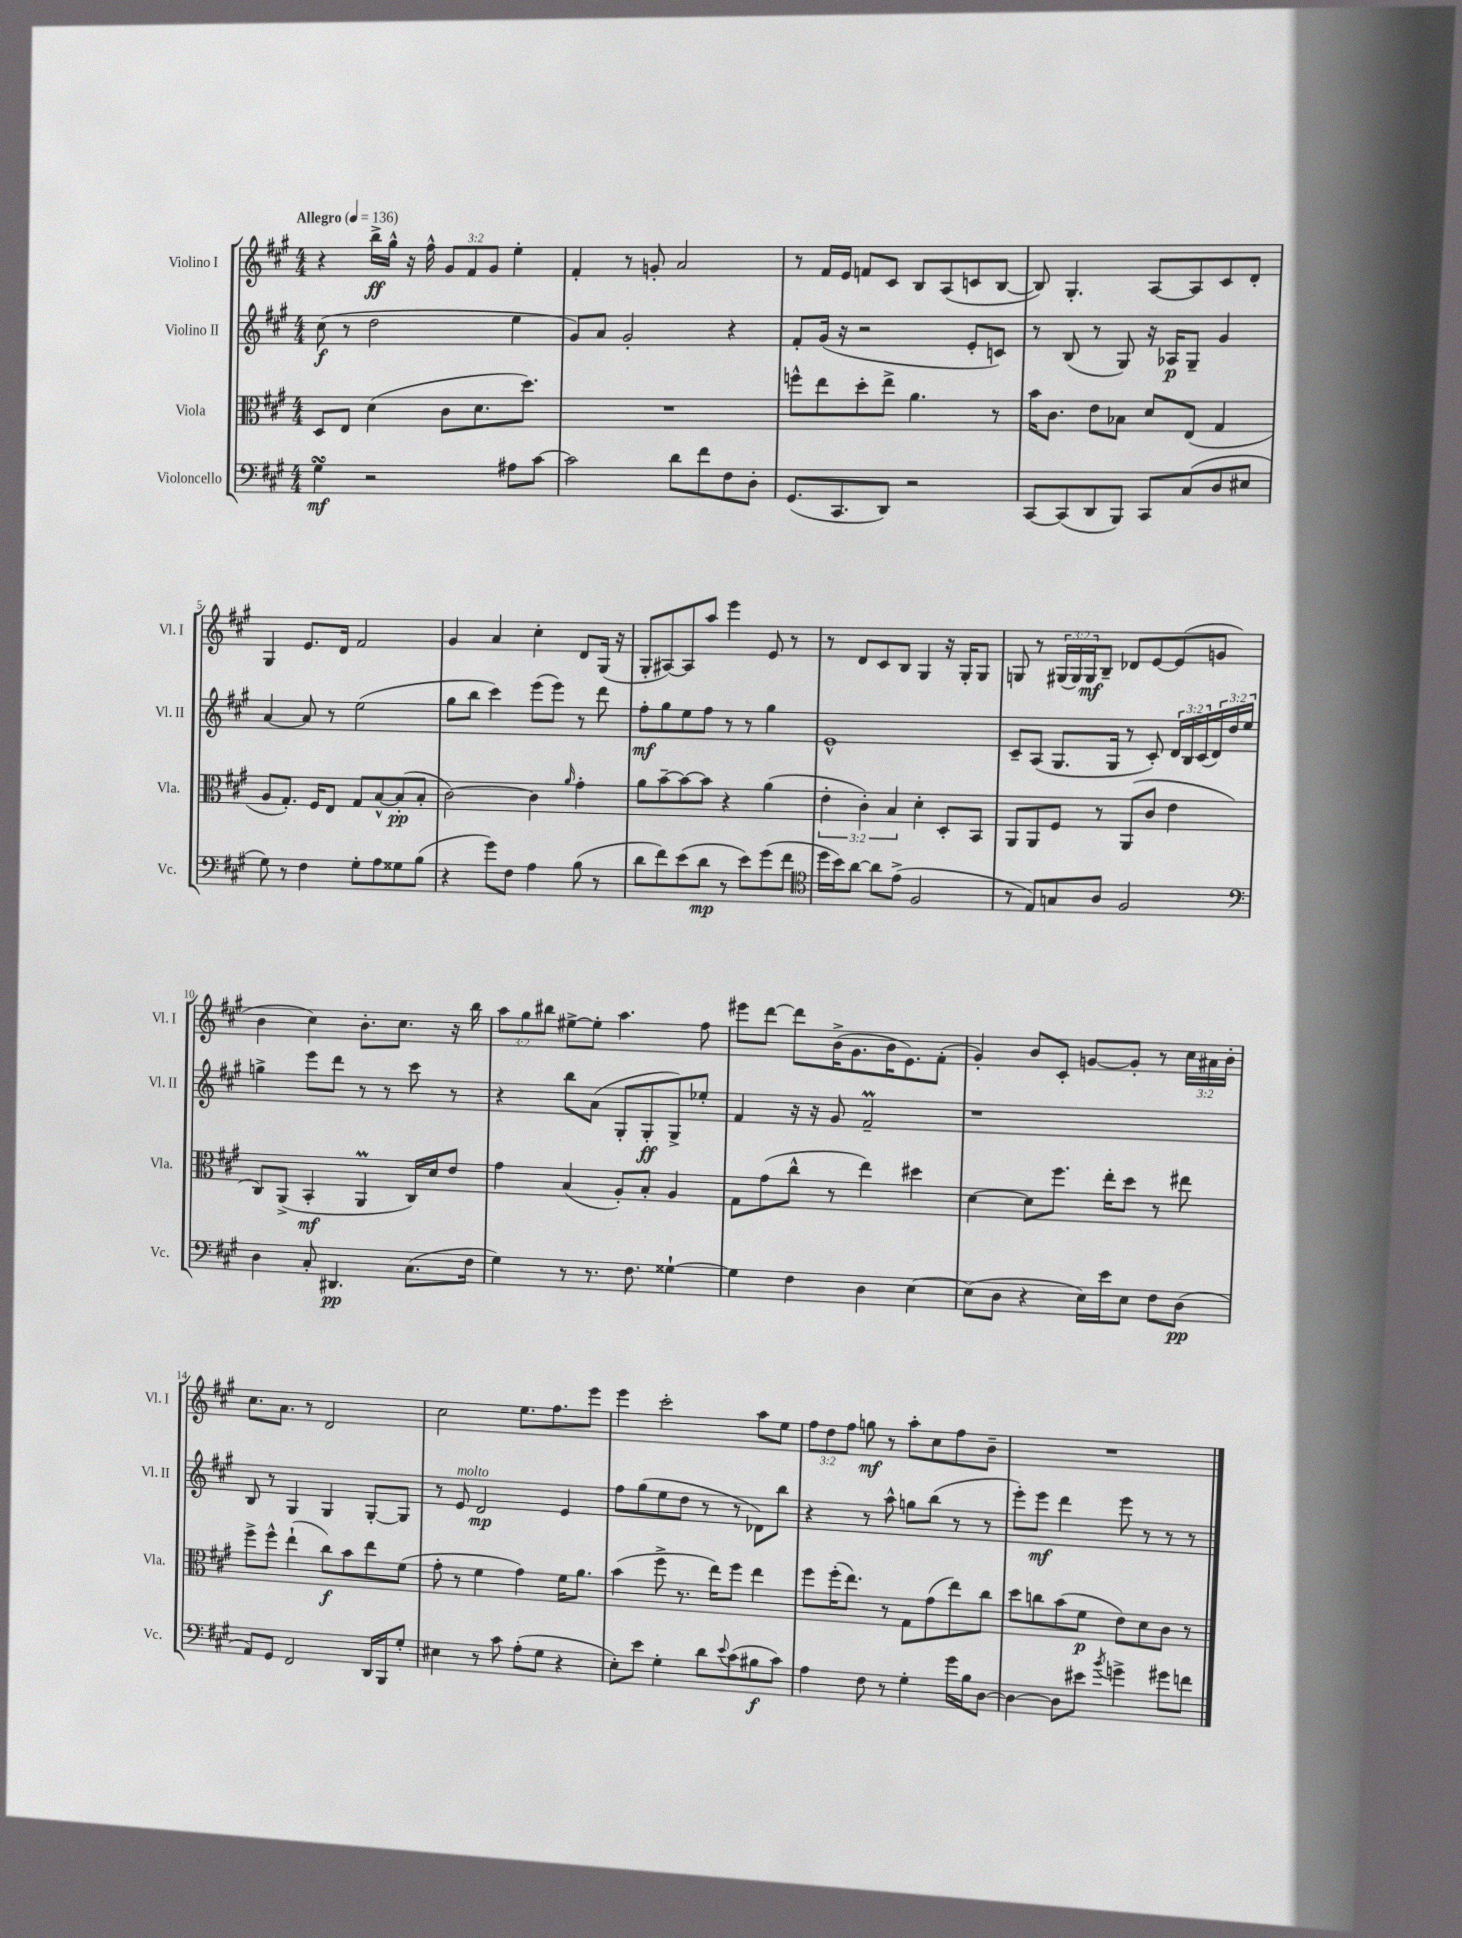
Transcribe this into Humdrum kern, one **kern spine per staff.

**kern	**dynam	**kern	**dynam	**kern	**dynam	**kern	**dynam
*part4	*part4	*part3	*part3	*part2	*part2	*part1	*part1
*staff4	*staff4	*staff3	*staff3	*staff2	*staff2	*staff1	*staff1
*I"Violoncello	*	*I"Viola	*	*I"Violino II	*	*I"Violino I	*
*I'Vc.	*	*I'Vla.	*	*I'Vl. II	*	*I'Vl. I	*
*clefF4	*	*clefC3	*	*clefG2	*	*clefG2	*
*k[f#c#g#]	*	*k[f#c#g#]	*	*k[f#c#g#]	*	*k[f#c#g#]	*
*M4/4	*	*M4/4	*	*M4/4	*	*M4/4	*
*MM136	*	*MM136	*	*MM136	*	*MM136	*
=1	=1	=1	=1	=1	=1	=1	=1
!	!	!	!	!	!	!LO:TX:a:B:t=Allegro	!
4G#sSsS\	mf	8D/L	.	(8cc#\	f	4r	.
.	.	8E/J	.	8r	.	.	.
2r	.	(4d\	.	2dd\	.	16bb^\LL	ff
.	.	.	.	.	.	16gg#^^\JJ	.
.	.	.	.	.	.	16r	.
.	.	.	.	.	.	16ff#^^\	.
.	.	8c#\L	.	.	.	12g#/L	.
.	.	.	.	.	.	12f#/	.
.	.	8.d\	.	.	.	.	.
.	.	.	.	.	.	12g#/J	.
8A#X\L	.	.	.	4ee\	.	4ee'\	.
.	.	8.dd\J)	.	.	.	.	.
[8c#\J	.	.	.	.	.	.	.
=2	=2	=2	=2	=2	=2	=2	=2
2c#\]	.	1r	.	8g#/L)	.	4f#'/	.
.	.	.	.	8a/J	.	.	.
.	.	.	.	2g#'/	.	8r	.
.	.	.	.	.	.	8gn'/	.
8d\L	.	.	.	.	.	2a/	.
8f#\	.	.	.	.	.	.	.
8F#\	.	.	.	4r	.	.	.
8D'\J	.	.	.	.	.	.	.
=3	=3	=3	=3	=3	=3	=3	=3
(8.GG#/L	.	8ffn^^\L	.	8f#'/L	.	8r	.
.	.	8ee\	.	(16g#/Jk	.	16f#/LL	.
8.CC#/	.	.	.	16r	.	16e/JJ	.
.	.	8dd'\	.	2r	.	8fn/L	.
8DD/J)	.	8ee^\J	.	.	.	8c#/J	.
2r	.	4.a\	.	.	.	8B/L	.
.	.	.	.	.	.	(8A/	.
.	.	.	.	8e'/L	.	8cn/	.
.	.	8r	.	8cn/J)	.	[8B/J	.
=4	=4	=4	=4	=4	=4	=4	=4
[8CC#/L	.	16b\KL	.	8r	.	8B/])	.
.	.	8.c#\J	.	.	.	.	.
(8CC#/]	.	.	.	(8B/	.	4.G#'/	.
8DD/	.	8e\L	.	8r	.	.	.
8BBB/J)	.	8B-X\J	.	8G#/)	.	.	.
8CC#/L	.	8d/L	.	16r	.	[8A/L	.
.	.	.	.	16A-X/KL	p	.	.
(8C#/	.	(8E/J	.	8G#~/J	.	8A/]	.
8D/	.	4G#/	.	4g#/	.	8c#/	.
8E#X/J	.	.	.	.	.	8d'/J	.
!!LO:LB:g=z
=5	=5	=5	=5	=5	=5	=5	=5
8G#\)	.	8A/L	.	[4a/	.	4G#/	.
8r	.	8.G#'/J)	.	.	.	.	.
4F#\	.	.	.	8a/]	.	8.e/L	.
.	.	16F#/KL	.	.	.	.	.
.	.	8E/J	.	8r	.	.	.
.	.	.	.	.	.	16d/Jk	.
8G#'\L	.	8G#/L	.	(2ee\	.	2f#/	.
8A\	.	[8B^^/	.	.	.	.	.
8G##X\	.	(8B'/]	pp	.	.	.	.
(8B\J	.	8B'/J	.	.	.	.	.
=6	=6	=6	=6	=6	=6	=6	=6
4r	.	[2c#\)	.	8gg#\L	.	4g#/	.
.	.	.	.	8bb\J	.	.	.
8g#\L)	.	.	.	4ccc#\)	.	4a/	.
8F#\J	.	.	.	.	.	.	.
4A\	.	4c#\]	.	(8eee\L	.	4cc#'\	.
.	.	.	.	8eee\J)	.	.	.
.	.	16qqa/	.	.	.	.	.
(8B\	.	4g#'\	.	8r	.	8d/L	.
8r	.	.	.	8ddd\	.	(16G#/Jk	.
.	.	.	.	.	.	16r	.
=7	=7	=7	=7	=7	=7	=7	=7
8d\L	.	8a\L	.	8ff#'\L	mf	8G#'/L	.
8f#\)	.	[8b~\	.	8gg#\	.	[8A#X/)	.
(8e\	.	8b\_	.	8ee\	.	8A#/]	.
8d\J	mp	8b\J]	.	8ff#\J	.	8aa/J	.
8r	.	4r	.	8r	.	4eee\	.
8e\L)	.	.	.	8r	.	.	.
(8g#\	.	(4a\	.	4gg#\	.	8e/	.
8f#\J	.	.	.	.	.	8r	.
=8	=8	=8	=8	=8	=8	=8	=8
*clefC4	*	*	*	*	*	*	*
16dd\LL	.	6e'\	.	1e^^	.	8r	.
16b\J)	.	.	.	.	.	.	.
[8a\J	.	.	.	.	.	8d/L	.
.	.	6c#'\)	.	.	.	.	.
8a\L]	.	.	.	.	.	8c#/	.
.	.	6B/	.	.	.	.	.
(8e^\J	.	.	.	.	.	8B/J	.
2F#/	.	4d'\	.	.	.	4G#/	.
.	.	8D'/L	.	.	.	16r	.
.	.	.	.	.	.	16G#'/KL	.
.	.	8BB/J	.	.	.	8G#/J	.
=9	=9	=9	=9	=9	=9	=9	=9
8r	.	8AA/L	.	8c#~/L	.	8Gn/	.
8E/L)	.	8AA/	.	(8A/J	.	8r	.
8Gn/	.	8F#/J	.	8.G#/L	.	(24G#X/LL	.
.	.	.	.	.	.	24G#/)	.
.	.	.	.	.	.	24G#/J	mf
8A/J	.	8r	.	.	.	8B~/J	.
.	.	.	.	16G#/Jk	.	.	.
2F#/	.	(8AA/L	.	8r	.	8d-X/L	.
.	.	8c#/J	.	8c#'/)	.	[8e/	.
.	.	4e\	.	24d/LL	.	(8e/]	.
.	.	.	.	24B/	.	.	.
.	.	.	.	(24c#/	.	.	.
.	.	.	.	24d/)	.	8gn/J	.
.	.	.	.	24dd/	.	.	.
.	.	.	.	24ee/JJ	.	.	.
!!LO:LB:g=z
=10	=10	=10	=10	=10	=10	=10	=10
*clefF4	*	*	*	*	*	*	*
4D\	.	8C#/L)	.	4ggn^\	.	4b\	.
.	.	(8AA^/J	.	.	.	.	.
8C#'/	.	4BB'/	mf	8eee\L	.	4cc#\)	.
4.DD#X/	pp	.	.	8ddd\J	.	.	.
.	.	4AAM/	.	8r	.	8.b'\L	.
.	.	.	.	8r	.	.	.
.	.	.	.	.	.	8.cc#\J	.
(8.C#\L	.	16C#/LL)	.	8ccc#\	.	.	.
.	.	16d/J	.	.	.	.	.
.	.	8e/J	.	8r	.	16r	.
16F#\Jk	.	.	.	.	.	16bb\	.
=11	=11	=11	=11	=11	=11	=11	=11
4G#\)	.	4g#\	.	4r	.	12aa\L	.
.	.	.	.	.	.	12gg#\	.
.	.	.	.	.	.	12bb#X\J	.
8r	.	(4B/	.	8bb\L	.	[8ee#X^\L	.
8.r	.	.	.	(8a\J	.	8ee#'\J]	.
.	.	8A'/L)	.	8G#'/L	.	4.aa\	.
8.F#\	.	.	.	.	.	.	.
.	.	8B'/J	.	8G#'/	ff	.	.
[4G##X`\	.	4A/	.	8G#^/)	.	.	.
.	.	.	.	8ee-X'/J	.	8ff#\	.
=12	=12	=12	=12	=12	=12	=12	=12
4G##\]	.	8G#\L	.	4f#/	.	8eee#X\L	.
.	.	(8g#\	.	.	.	[8ddd\J	.
4F#\	.	8cc#^^\J	.	16r	.	8ddd\L]	.
.	.	.	.	16r	.	.	.
.	.	8r	.	8g#/	.	(16b^\K	.
.	.	.	.	.	.	8.g#\	.
4D\	.	4ee\)	.	2f#M~/	.	.	.
.	.	.	.	.	.	16b\K	.
.	.	.	.	.	.	8.e\)	.
[4E\	.	4dd#X\	.	.	.	.	.
.	.	.	.	.	.	(8f#'\J	.
=13	=13	=13	=13	=13	=13	=13	=13
(8E\L]	.	[4d\	.	1r	.	4g#'/)	.
8D\J	.	.	.	.	.	.	.
4r	.	8d\L]	.	.	.	8b/L	.
.	.	8.ff#\J	.	.	.	8c#'/J	.
16E\LL)	.	.	.	.	.	[8gn/L	.
16e\J	.	16ee'\KL	.	.	.	.	.
8E\J	.	8dd\J	.	.	.	8g'/J]	.
8F#\L	.	8r	.	.	.	8r	.
(8D\J	pp	8ee#X\	.	.	.	24cc#\LL	.
.	.	.	.	.	.	24a#X\	.
.	.	.	.	.	.	24b'\JJ	.
!!LO:LB:g=z
=14	=14	=14	=14	=14	=14	=14	=14
8AA/L)	.	8ff#^\L	.	8B/	.	8.cc#\L	.
8GG#/J	.	8ff#^^\J	.	8r	.	.	.
.	.	.	.	.	.	8.a\J	.
2FF#/	.	(4ee`\	.	4G#/	.	.	.
.	.	.	.	.	.	8r	.
.	.	8cc#\L)	f	4G#/	.	2d/	.
.	.	8b\	.	.	.	.	.
16DD/LL	.	8ee\	.	[8G#'/L	.	.	.
16BBB/J	.	.	.	.	.	.	.
8G#'/J	.	(8f#\J	.	8G#/J]	.	.	.
=15	=15	=15	=15	=15	=15	=15	=15
4E#X\	.	8g#'\	.	8r	.	2cc#\	.
!	!	!	!	!LO:TX:a:i:t=molto	!	!	!
.	.	8r	.	8e/	.	.	.
8r	.	4f#\	.	2d/	mp	.	.
8c#\	.	.	.	.	.	.	.
(8A'\L	.	4g#\)	.	.	.	8.ee\L	.
8G#\J	.	.	.	.	.	.	.
.	.	.	.	.	.	8.ff#\	.
4r	.	16f#\KL	.	4e/	.	.	.
.	.	8.a\J	.	.	.	.	.
.	.	.	.	.	.	8eee\J	.
=16	=16	=16	=16	=16	=16	=16	=16
8E'\L)	.	(4b\	.	8ff#\L	.	4eee\	.
8e\J	.	.	.	(8gg#\	.	.	.
4G#'\	.	8ff#^\	.	8ee\	.	2ccc#'\	.
.	.	8.r	.	8dd\J	.	.	.
8d\L	.	.	.	8r	.	.	.
.	.	16ee\KL)	.	.	.	.	.
8qqe/	.	.	.	.	.	.	.
(8c#\	.	8ff#\J	.	8r	.	.	.
8B#X\	f	4ee\	.	8d-X\L)	.	8aa\L	.
8c#\J)	.	.	.	8bb\J	.	8ee\J	.
=17	=17	=17	=17	=17	=17	=17	=17
4A\	.	8ff#\L	.	4r	.	12ff#\L	.
.	.	.	.	.	.	12dd\	.
.	.	(16ff#'\K	.	.	.	.	.
.	.	.	.	.	.	12ff#\J	.
.	.	8.ee\J)	.	.	.	.	.
8F#\	.	.	.	8r	.	8ggn\	mf
8r	.	8r	.	8aa^^\	.	8r	.
4G#'\	.	8G#\L	.	8ggn\L	.	8aa'\L	.
.	.	(8g#\	.	(8bb\J	.	8cc#\	.
16g#\LL	.	8ee\)	.	8r	.	8ff#\	.
16B\J	.	.	.	.	.	.	.
[8D\J	.	8cc#\J	.	8r	.	8b~\J	.
=18	=18	=18	=18	=18	=18	=18	=18
4D\_	.	8dd\L	.	8eee'\L)	.	1r	.
.	.	8ccn\	.	8eee\J	mf	.	.
8D\L]	.	(8b\	.	4ddd\	.	.	.
8e#X\J	.	8f#\J	p	.	.	.	.
8qb/	.	.	.	.	.	.	.
4gn^\	.	8e\L)	.	8eee\	.	.	.
.	.	8d\	.	8r	.	.	.
8g#X\L	.	8c#\J	.	8r	.	.	.
8fn\J	.	8r	.	8r	.	.	.
==	==	==	==	==	==	==	==
*-	*-	*-	*-	*-	*-	*-	*-
